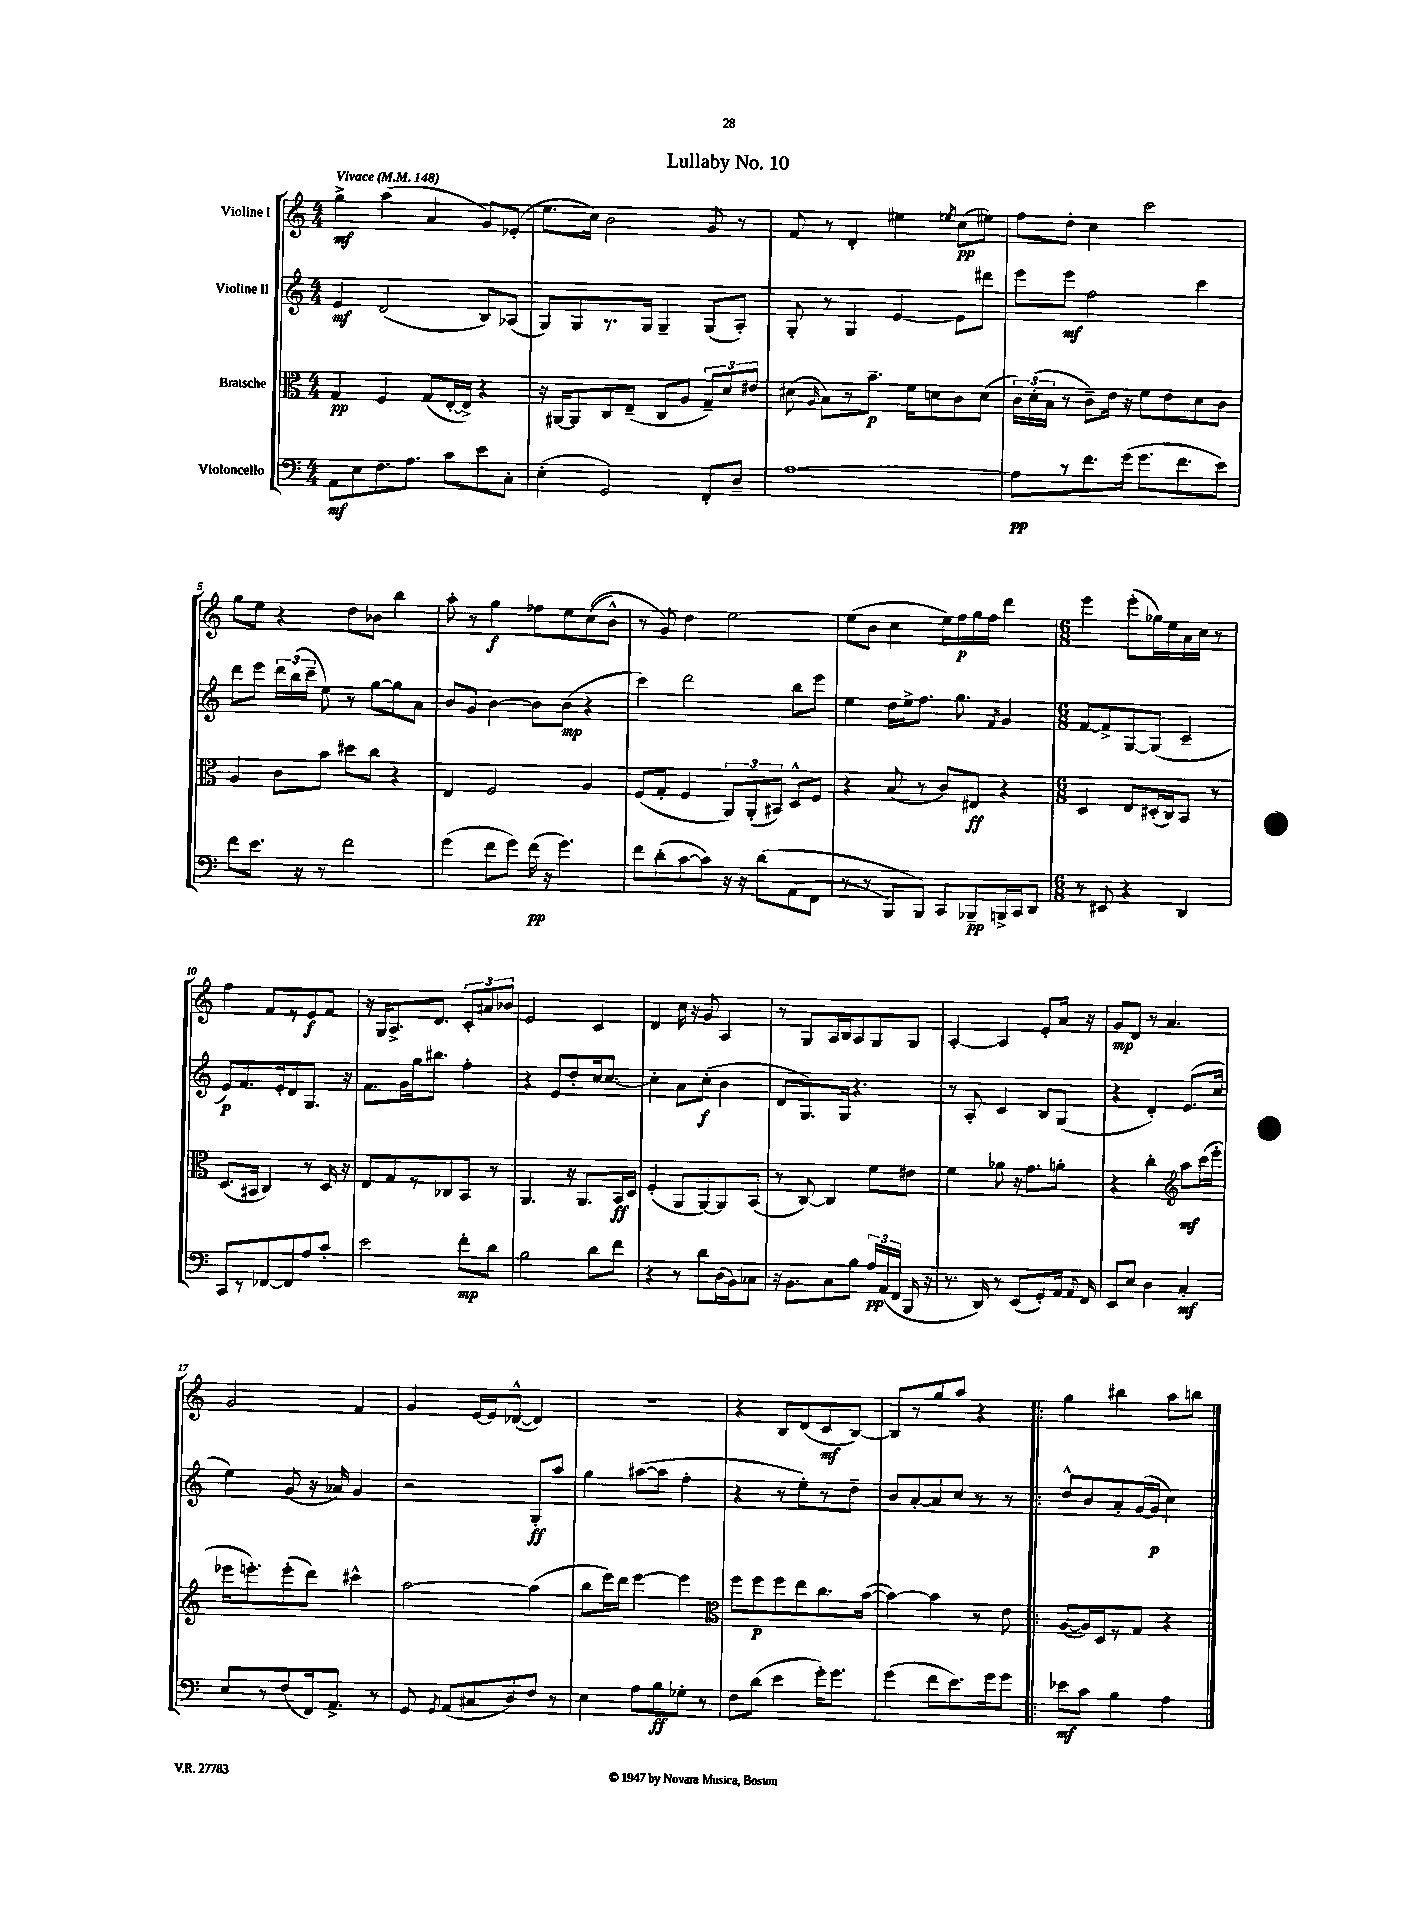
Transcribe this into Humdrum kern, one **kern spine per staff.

**kern	**kern	**kern	**kern
*staff4	*staff3	*staff2	*staff1
*clefF4	*clefC3	*clefG2	*clefG2
*k[]	*k[]	*k[]	*k[]
*M4/4	*M4/4	*M4/4	*M4/4
*MM148	*MM148	*MM148	*MM148
8AA	4G	4e	4gg^
8E	.	.	.
8.F	4F	(2d	(4aa
8.A	.	.	.
.	(8G	.	4a
8c	[16E'	.	.
.	16E^])	.	.
8e	4r	8B)	8g)
8C'	.	(8A-	(8e-'
=	=	=	=
(4E'	16r	8G)	8.ee
.	[16AA#	.	.
.	8AA#]	8G	.
.	.	.	16cc)
2GG)	8C	8.r	2b
.	(8E~	.	.
.	.	16G	.
.	8C	4G~	.
.	8A	.	.
8FF'	12G~)	(8G	8g
.	12d	.	.
8D~	.	8A')	8r
.	12e#	.	.
=	=	=	=
[1A	(8d#	8G'	8f
.	16qqA	.	.
.	8B)	8r	8r
.	8r	4G	4d'
.	8.b~	.	.
.	.	[4e	4ee#
.	16f	.	.
.	8d	.	.
.	.	.	8qee
.	8c	8e]	(8cc
.	(8d	8ddd#	8ee#)
=	=	=	=
8A]	24c)	8eee	8ff
.	(24d'	.	.
.	24B	.	.
8r	8r	8eee	8dd'
8.f	8c~)	2ff	4cc
.	16e	.	.
(16g	16r	.	.
8.g	8f	.	2ccc
.	8e	.	.
8.f	.	.	.
.	8d	4ccc	.
8e)	8c	.	.
=	=	=	=
8f	4A	8ddd	8gg
8.e	.	8eee	8ee
.	8c	24ddd	4r
.	.	(24bb	.
16r	.	.	.
.	.	24ccc~	.
8r	8b	8ee)	.
2f	8dd#	8r	8dd
.	8cc	[8gg	8b-
.	4r	8gg]	4bb
.	.	8a	.
=	=	=	=
(4g	4E	8b	8aa'
.	.	8g	8r
8f	2F	[4b	4gg
8g)	.	.	.
(16f	.	8b]	8ff-
16r	.	.	.
4.g)	.	(8b	8ee
.	4A	4r	&((8cc
.	.	.	8b^^)
=	=	=	=
8f	(8F	4ccc)	8r
(8d'	8G'	.	8g&)
[8c	4F	2ddd	4dd
8c])	.	.	.
16r	12AA)	.	[2ee
16r	.	.	.
.	(12AA'	.	.
&(8d	.	.	.
.	12BB#)	.	.
(8AA	8D^^	8bb	.
8FF	8F	8eee	.
=	=	=	=
8r	4r	4ee	(8ee]
8r	.	.	8b
8BBB)	(8B	16dd	4cc
.	.	16ee^	.
8BBB&)	8r	8.ff	.
8CC	8c)	.	16ee)
.	.	8.gg	16ff
8BBB-~	8E#	.	16gg
.	.	.	16ff
.	.	8qf	.
16BBB^	4r	4g	4ddd
16CC	.	.	.
8DD	.	.	.
=	=	=	=
*M6/8	*M6/8	*M6/8	*M6/8
8r	4D	[8f	4eee
8EE#	.	8f^]	.
4r	8E	[8G	(8eee'
.	(16D#'	(8G]	16gg-)
.	16C)	.	16ee
4DD	8BB	4c~	16a
.	.	.	16cc
.	8r	.	8r
=	=	=	=
8CC	(8.D	8e)	4ff
8r	.	8.f	.
.	16BB#	.	.
[8FF-	4C)	.	8f
.	.	16e'	.
8FF-]	.	8d	8r
8A	8r	8.G	8e
8c'	16D	.	8f
.	16r	16r	.
=	=	=	=
2e	8E	8.f	16r
.	.	.	16G
.	8G	.	8.A^
.	.	16g	.
.	8r	16gg	.
.	.	8.bb#	8.d
.	8C-	.	.
8f'	8BB	4ff'	12c'
.	.	.	12a#
8d	8r	.	.
.	.	.	12b-
=	=	=	=
2B	4.AA	4r	2e
.	.	8e	.
.	16r	8dd'	.
.	8.AA	.	.
8d	.	16cc	4c
.	.	[8.cc	.
8f	16BB	.	.
.	16D	.	.
=	=	=	=
4r	(4F'	4cc']	4d
8r	8AA	8a	16cc
.	.	.	16r
8d	[8AA)	(8cc'	8g
(16D	8AA]	4b	4A
16BB)	.	.	.
8C-	(8BB	.	.
=	=	=	=
16r	8r	8d	8r
8.BB	.	.	.
.	[8C)	8.G)	8G
8C	4C]	.	16A
.	.	16G	16B
8B	.	4.r	8A
24A	8f	.	8G
(24AA	.	.	.
24FF	.	.	.
16BBB	8e#	.	8G
16r	.	.	.
=	=	=	=
8.r	4f	8r	[4A'
.	.	8A'	.
16DD)	.	.	.
8r	8a-	4c	4A]
(8EE	16r	.	.
.	8.g	.	.
8GG')	.	8B	8e'
16AA	8a'	(8G	16a
8qqAA	.	.	.
16FF	.	.	16r
=	=	=	=
8EE	4r	4r	8g
8E	.	.	8d
4D	4cc'	4d')	8r
.	.	.	4.a
*	*clefG2	*	*
4C'	8aa	(8.e	.
.	(16ccc	.	.
.	16eee'	16cc	.
=	=	=	=
8E	16eee-	4ee)	2g
.	8.eee')	.	.
8r	.	.	.
(8F	(8eee'	(8g	.
16FF)	8ddd)	16r	.
8.AA^	.	16a-)	.
.	4ccc#^^	4g	4f
8r	.	.	.
=	=	=	=
8GG	[2aa	2r	4g
8qGG	.	.	.
(8AA	.	.	.
8C#	.	.	[16e
.	.	.	16e]
8D)	.	.	([8d-^^
8F	(4aa]	8G'	4d-])
8r	.	8aa	.
=	=	=	=
4E	8bb	4gg	2.r
.	16eee)	.	.
.	16ddd	.	.
8A	[4eee	([8aa#	.
8B	.	8aa#]	.
8G-'	4eee]	4ff'	.
8r	.	.	.
=	=	=	=
*	*clefC3	*	*
8F	8ff	4r	4r
(8d	8ff	.	.
4e	8ff	8r	8B
.	8ee	8ee')	(8d
16g')	8.cc	8r	8c
8.g	.	.	.
.	.	8dd~	[8B)
.	([16b	.	.
=	=	=	=
(4g	4b_)	8b	8B]
.	.	[8a'	8r
8f	4b]	8a]	8gg
8.e)	.	8cc	8aa
.	8r	8r	4r
16g	.	.	.
8g	8e	8r	.
=!|:	=!|:	=!|:	=!|:
8e-	([8A	8dd^^	4gg
8c	16A])	8b	.
.	16D	.	.
4B	8r	8a'	4bb#
.	8G	([16g	.
.	.	16g]	.
4A	4r	4cc)	8aa
.	.	.	8bb
==	==	==	==
*-	*-	*-	*-
